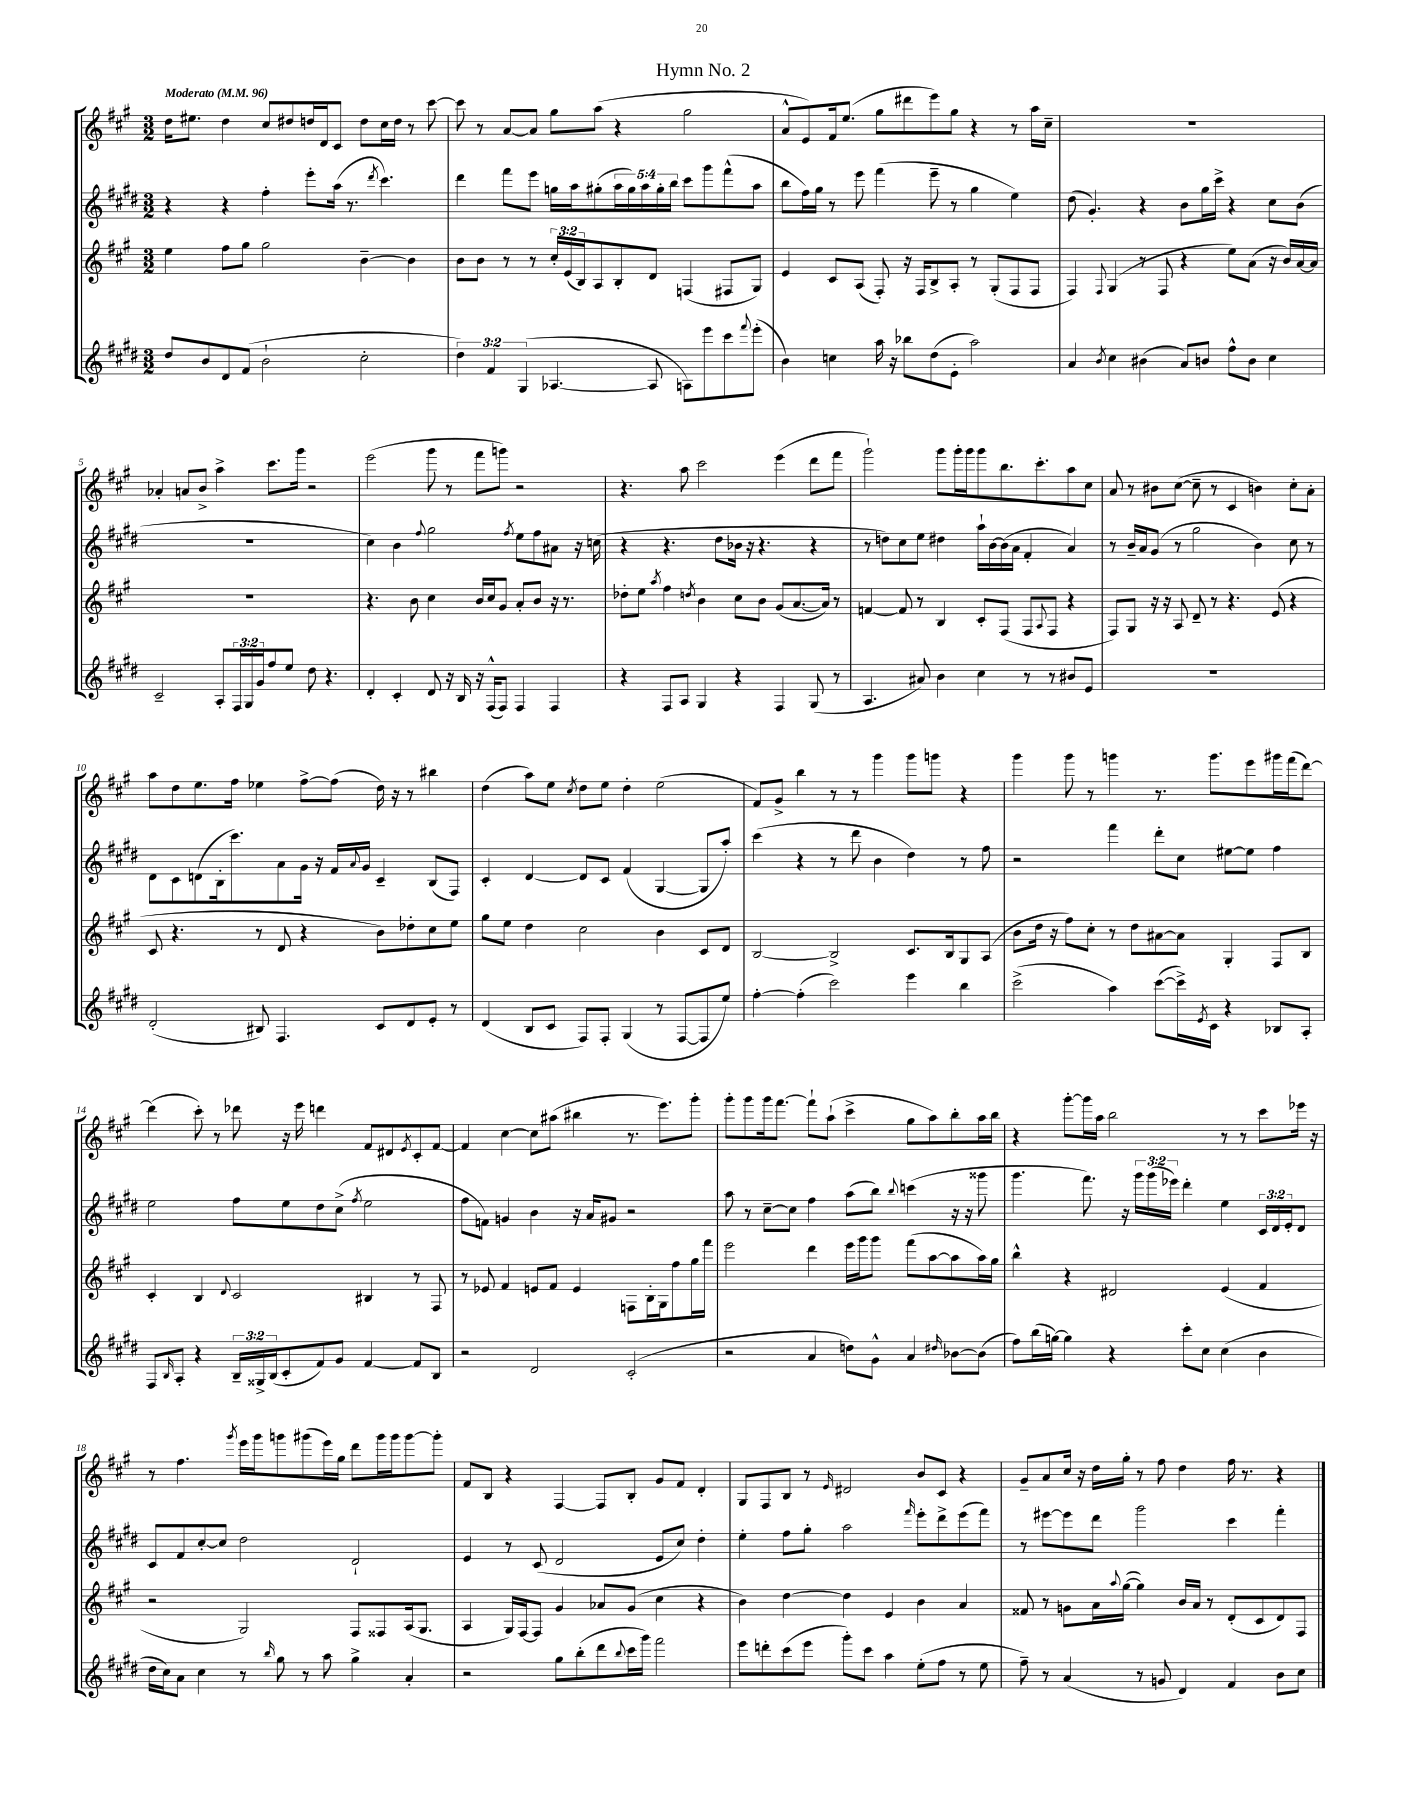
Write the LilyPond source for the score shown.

\header { title = "Hymn No. 2" }
<<
\new StaffGroup <<
\new Staff = "s0" {
    \clef treble \key a \major \numericTimeSignature \time 3/2 \tempo "Moderato" 4 = 96
    d''16 eis''8. d''4 cis''8 dis''8 d''16 d'16 cis'8 d''8 cis''16 d''16 r8 cis'''8~ |
    cis'''8 r8 a'8~ a'8 gis''8 a''8( r4 gis''2 |
    a'8-^ e'8) fis'16 e''8.( gis''8 dis'''8 e'''8) gis''8 r4 r8 a''16 cis''16-- |
    R1. |
    aes'4-. a'8 b'8-> a''4-> cis'''8. gis'''16 r2 |
    e'''2( gis'''8 r8 fis'''8 g'''8) r2 |
    r4. a''8 cis'''2 e'''4( d'''8 fis'''8 |
    gis'''2-!) gis'''8 gis'''16-. gis'''16 gis'''8 b''8. cis'''8.-. a''8 cis''8 |
    a'8 r8 bis'8 cis''8~( cis''8-- r8 cis'4 b'4) cis''8-. a'8-. |
    a''8 d''8 e''8. fis''16 ees''4 fis''8~-> fis''8( d''16) r16 r8 bis''4 |
    d''4( a''8) e''8 \acciaccatura { cis''8 } d''8 e''8 d''4-. e''2( |
    fis'8) gis'8-> b''4 r8 r8 gis'''4 gis'''8 g'''8 r4 |
    gis'''4 gis'''8 r8 g'''4 r8. g'''8. e'''8 gis'''16 fis'''16( d'''8~) |
    d'''4( cis'''8-.) r8 des'''8 r16 e'''16 d'''4 fis'8 dis'8 \acciaccatura { e'8 } cis'8-. fis'8~ |
    fis'4 cis''4~ cis''8 ais''8( bis''4 r8. e'''8.) gis'''8-. |
    gis'''8-. gis'''8 gis'''16 fis'''8.~ fis'''8-! a''8-!( cis'''4-> gis''8 a''8) b''8-. a''16 b''16 |
    r4 gis'''8~-. gis'''16 a''16 b''2 r8 r8 cis'''8 ees'''16 r16 |
    r8 fis''4. \acciaccatura { gis'''8 } e'''16 gis'''16 g'''8 gis'''8( e'''16) gis''16 d'''8 gis'''16 gis'''16 gis'''8~ gis'''8-. |
    fis'8 b8 r4 fis4~ fis8 b8-. gis'8 fis'8 d'4-. |
    gis8 fis8 b8 r8 \grace { e'16 } dis'2 b'8 cis'8 r4 |
    gis'8-- a'8 cis''16 r16 d''16 gis''16-. r8 fis''8 d''4 fis''16 r8. r4 \bar "|." |
}
\new Staff = "s1" {
    \clef treble \key e \major \numericTimeSignature \time 3/2 \override Staff.TupletNumber.text = #tuplet-number::calc-fraction-text
    r4 r4 fis''4-. e'''8-. a''16( r8. \acciaccatura { dis'''8 } cis'''4.) |
    dis'''4 fis'''8 e'''8 g''16 a''16 gis''8-.( \tuplet 5/4 { a''16 gis''16) a''16 gis''16-. b''16 } cis'''8 gis'''8 fis'''8-^( a''8 |
    b''8 fis''16) gis''16 r8 e'''8 fis'''4( e'''8-- r8 gis''4 e''4) |
    dis''8( gis'4.-.) r4 b'8 gis''16 cis'''16-> r4 cis''8 b'8( |
    R1. |
    cis''4) b'4 \appoggiatura { fis''8 } gis''2 \acciaccatura { fis''8 } e''8 fis''8 ais'8 r16 c''16( |
    r4 r4. dis''8 bes'16 r16 r4. r4 |
    r8 d''8) cis''8 e''8 dis''4 a''16-! b'16~ b'16( a'16 fis'4-. a'4) |
    r8 b'16-- a'16 gis'8( r8 gis''2 b'4) cis''8 r8 |
    dis'8 cis'8 d'8( b16-. cis'''8.) a'8 gis'16 r16 fis'16 \appoggiatura { a'8 } gis'16 cis'4-- b8( fis8) |
    cis'4-. dis'4~ dis'8 cis'8 fis'4( gis4~ gis8 a''8-.) |
    cis'''4( r4 r8 dis'''8 b'4 dis''4) r8 fis''8 |
    r2 fis'''4 dis'''8-. cis''8 eis''8~ eis''8 fis''4 |
    e''2 fis''8 e''8 dis''8 cis''8->( \acciaccatura { fis''8 } e''2 |
    fis''8 f'8) g'4 b'4 r16 a'16 gis'8 r2 |
    a''8 r8 cis''8~-- cis''8 fis''4 a''8( b''8) \appoggiatura { b''8 } c'''4( r16 r16 gisis'''8 |
    gis'''4. fis'''8.) r16 \tuplet 3/2 { gis'''16 gis'''16( ees'''16) } dis'''4-. e''4 \tuplet 3/2 { cis'16 dis'16 e'16-. } dis'8 |
    cis'8 fis'8 cis''8~-. cis''8 dis''2 dis'2-! |
    e'4 r8 cis'8( dis'2 e'8 cis''8) dis''4-. |
    e''4-. fis''8 gis''8-. a''2 \grace { fis'''16 } e'''8-. dis'''8-> e'''8( fis'''8) |
    r8 eis'''8~ eis'''8 dis'''8 gis'''2 cis'''4 fis'''4-. \bar "|." |
}
\new Staff = "s2" {
    \clef treble \key a \major \numericTimeSignature \time 3/2 \override Staff.TupletNumber.text = #tuplet-number::calc-fraction-text
    e''4 fis''8 gis''8 gis''2 b'4~-- b'4 |
    b'8 b'8 r8 r8 \tuplet 3/2 { cis''16-. e'16( b16) } a8 b8-. d'8 f4( fis8 gis8) |
    e'4 cis'8 a8( fis8-.) r16 fis16 b8-> a8-. r8 gis8-.( fis8 fis8 |
    fis4) \appoggiatura { fis8 } gis4( r8 fis8 r4 e''8) a'8( r16 b'16) a'16~ a'16 |
    R1. |
    r4. b'8 cis''4 b'16 cis''16 gis'8 a'8-. b'8 r16 r8. |
    des''8-. e''8 \acciaccatura { a''8 } fis''4 \acciaccatura { d''8 } b'4 cis''8 b'8 gis'8( a'8.~ a'16) r8 |
    f'4~ f'8 r8 b4 cis'8-. fis8( fis8 \appoggiatura { a8 } fis8 r4 |
    fis8) gis8 r16 r16 a8 d'8-- r8 r4. e'8( r4 |
    cis'8 r4. r8 d'8 r4 b'8) des''8-. cis''8 e''8 |
    gis''8 e''8 d''4 cis''2 b'4 cis'8 d'8 |
    b2~ b2-> cis'8. b16 gis8 a8( |
    b'8 d''16 r16 fis''8) cis''8-. r8 d''8 ais'8~ ais'8 gis4-. fis8 b8 |
    cis'4-. b4 \appoggiatura { d'8 } cis'2 bis4 r8 fis8 |
    r8 ees'8 fis'4 e'8 fis'8 e'4 f8 b16-. gis16 fis''8 gis''16 fis'''16 |
    e'''2 d'''4 e'''16 gis'''16 gis'''8 fis'''8( a''8~ a''8 a''16) gis''16 |
    b''4-^ r4 dis'2 e'4( fis'4 |
    r2 gis2) fis8 fisis8 a16( gis8. |
    a4 gis16) fis16~ fis8 gis'4 aes'8 gis'8( cis''4 r4 |
    b'4) d''4~ d''4 e'4 b'4 a'4 |
    fisis'8 r8 g'8 a'16 \appoggiatura { a''8 } gis''16~( gis''4) b'16 a'16 r8 d'8-.( cis'8 d'8) fis8 \bar "|." |
}
\new Staff = "s3" {
    \clef treble \key e \major \numericTimeSignature \time 3/2 \override Staff.TupletNumber.text = #tuplet-number::calc-fraction-text
    dis''8 b'8 dis'8 fis'8( b'2-! cis''2-. |
    \tuplet 3/2 { dis''4) fis'4 gis4( } aes4.~ aes8 a8) e'''8 cis'''8 \appoggiatura { fis'''8 } e'''8-.( |
    b'4) c''4 a''16 r16 bes''8 dis''8( e'8-. a''2) |
    a'4 \acciaccatura { b'8 } cis''4 bis'4( a'8) b'8 fis''8-^ b'8 cis''4 |
    cis'2-- a8-. \tuplet 3/2 { fis16 gis16 gis'16 } fis''8 e''8 dis''8 r4. |
    dis'4-. cis'4-. dis'8 r16 b16 r16 fis16-^( fis8) fis4 fis4 |
    r4 fis8 a8 gis4 r4 fis4 gis8( r8 |
    a4. ais'8) b'4 cis''4 r8 r8 bis'8 e'8 |
    R1. |
    dis'2-.( bis8) fis4. cis'8 dis'8 e'8-. r8 |
    dis'4( b8 cis'8 fis8) fis8-. gis4( r8 fis8~ fis8 e''8) |
    fis''4~-. fis''4-.( cis'''2) e'''4 b''4 |
    cis'''2->( a''4) cis'''8~( cis'''16->) \acciaccatura { e'8 } cis'16 r4 bes8 a8-. |
    fis8 \grace { b16 } a8-. r4 \tuplet 3/2 { b16-- gisis16-> b16( } cis'8-. fis'8) gis'8 fis'4~ fis'8 b8 |
    r2 dis'2 cis'2-.( |
    r2 a'4 d''8) gis'8-^ a'4 \grace { dis''16 } bes'8~ bes'8( |
    fis''8) b''16( g''16~) g''4 r4 cis'''8-. cis''8 cis''4( b'4 |
    dis''16 cis''16) a'8 cis''4 r8 \grace { b''16 } gis''8 r8 a''8 gis''4-> a'4-. |
    r2 gis''8 b''8-.( dis'''8 \appoggiatura { b''8 } cis'''16 gis'''16) fis'''2 |
    e'''8 d'''8-. cis'''8( e'''8 gis'''8-.) cis'''8 a''4 e''8-.( fis''8 r8 e''8 |
    fis''8--) r8 a'4( r8 g'8 dis'4) fis'4 b'8 cis''8 \bar "|." |
}
>>
>>
